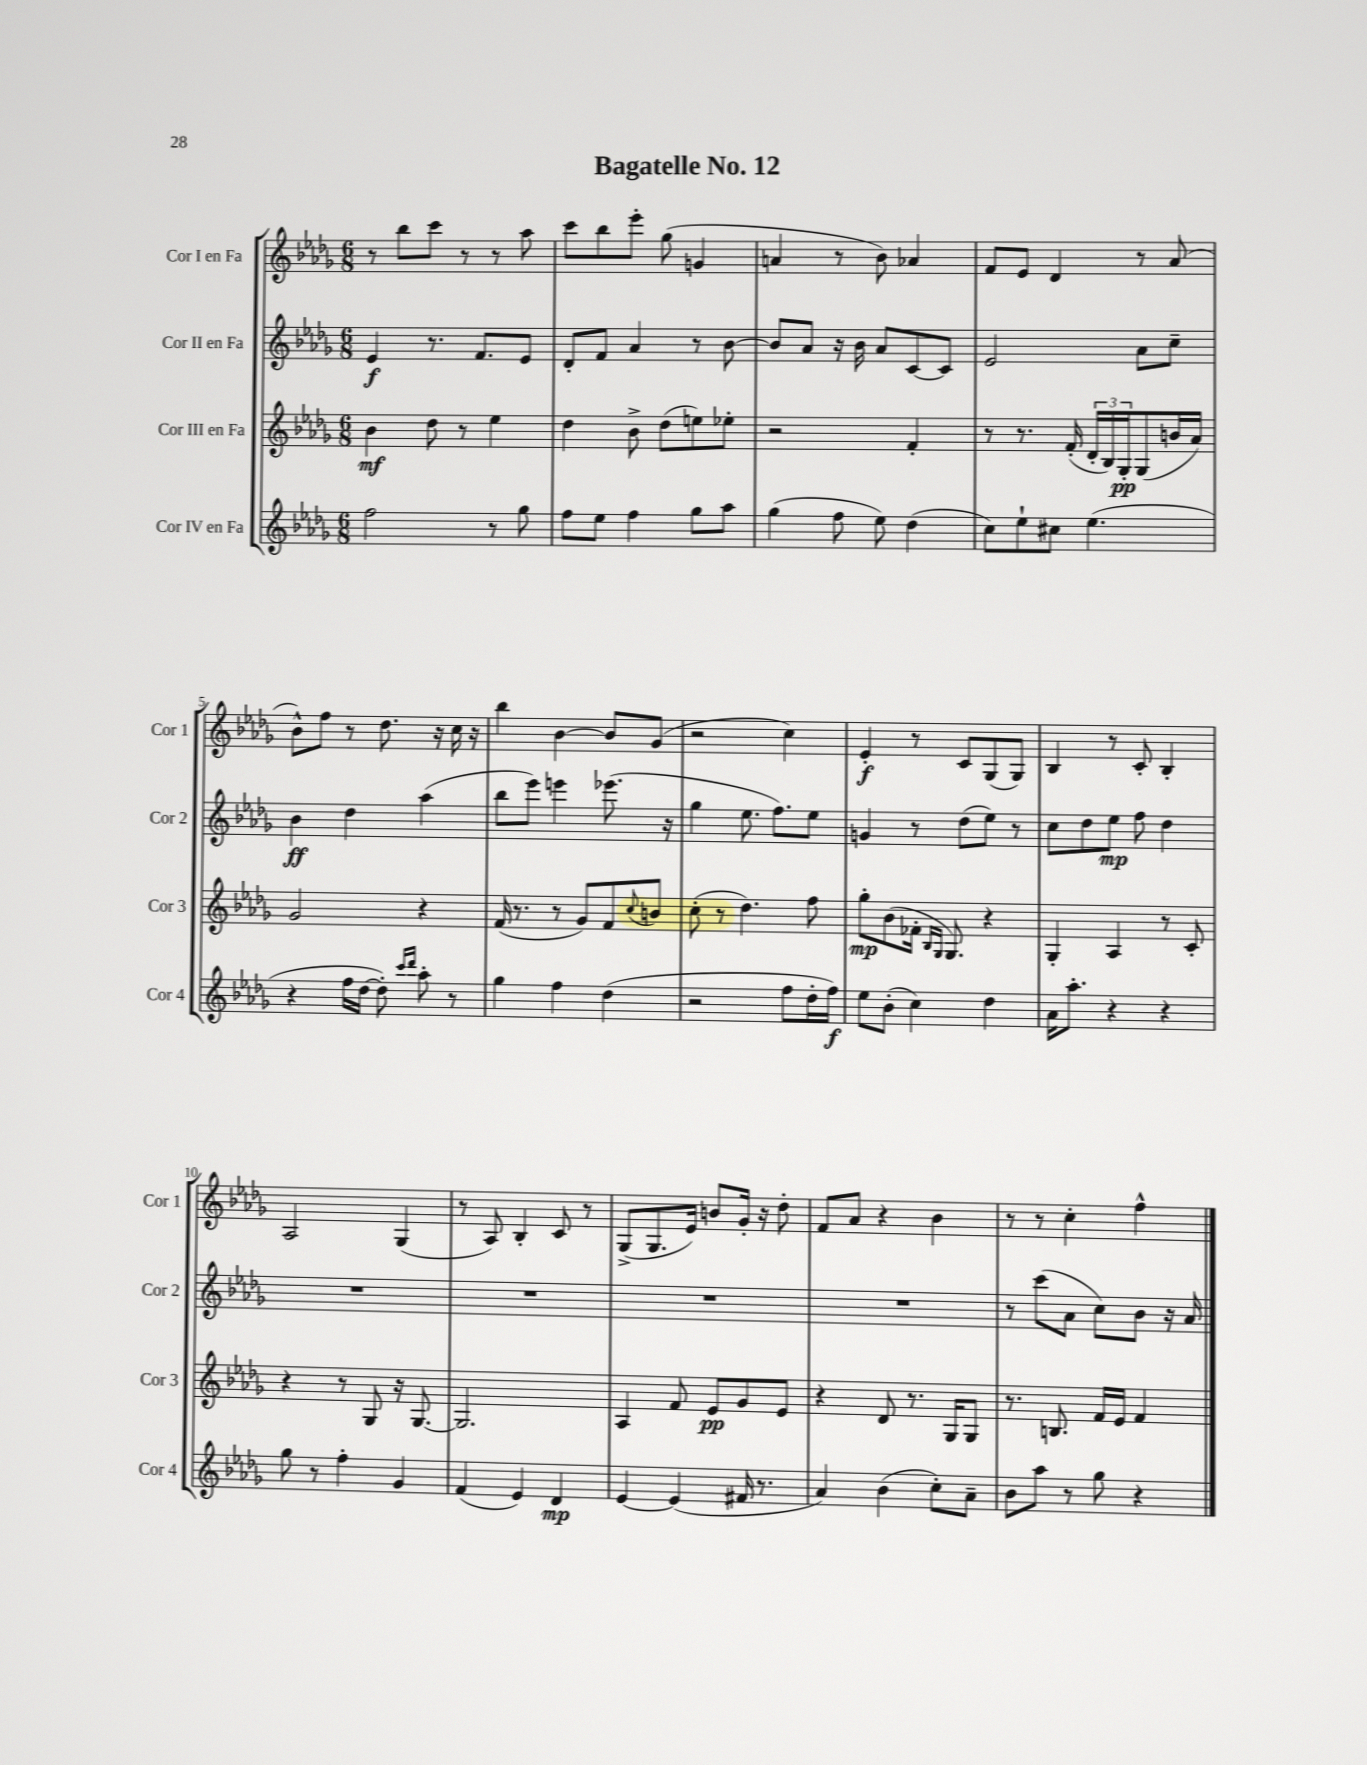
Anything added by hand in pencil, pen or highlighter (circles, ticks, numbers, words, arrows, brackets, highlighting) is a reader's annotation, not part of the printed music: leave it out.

**kern	**dynam	**kern	**dynam	**kern	**dynam	**kern	**dynam
*part4	*part4	*part3	*part3	*part2	*part2	*part1	*part1
*staff4	*staff4	*staff3	*staff3	*staff2	*staff2	*staff1	*staff1
*I"Cor IV en Fa	*	*I"Cor III en Fa	*	*I"Cor II en Fa	*	*I"Cor I en Fa	*
*I'Cor 4	*	*I'Cor 3	*	*I'Cor 2	*	*I'Cor 1	*
*clefG2	*	*clefG2	*	*clefG2	*	*clefG2	*
*k[b-e-a-d-g-]	*	*k[b-e-a-d-g-]	*	*k[b-e-a-d-g-]	*	*k[b-e-a-d-g-]	*
*M6/8	*	*M6/8	*	*M6/8	*	*M6/8	*
=1	=1	=1	=1	=1	=1	=1	=1
2ff\	.	4b-\	mf	4e-/	f	8r	.
.	.	.	.	.	.	8bb-\L	.
.	.	8dd-\	.	8.r	.	8ccc\J	.
.	.	8r	.	.	.	8r	.
.	.	.	.	8.f/L	.	.	.
8r	.	4ee-\	.	.	.	8r	.
8gg-\	.	.	.	8e-/J	.	8aa-\	.
=2	=2	=2	=2	=2	=2	=2	=2
8ff\L	.	4dd-\	.	8d-'/L	.	8ccc\L	.
8ee-\J	.	.	.	8f/J	.	8bb-\	.
4ff\	.	8b-^\	.	4a-/	.	8eee-'\J	.
.	.	(8dd-\L	.	.	.	(8gg-\	.
8gg-\L	.	8een\)	.	8r	.	4gn/	.
8aa-\J	.	8ee-X'\J	.	[8b-\	.	.	.
=3	=3	=3	=3	=3	=3	=3	=3
(4gg-\	.	2r	.	8b-/L]	.	4an/	.
.	.	.	.	8a-/J	.	.	.
8ff\	.	.	.	16r	.	8r	.
.	.	.	.	16b-\	.	.	.
8ee-\)	.	.	.	8a-/L	.	8b-\)	.
(4dd-\	.	4f'/	.	[8c/	.	4a-X/	.
.	.	.	.	8c/J]	.	.	.
=4	=4	=4	=4	=4	=4	=4	=4
8cc\L)	.	8r	.	2e-/	.	8f/L	.
8ee-`\	.	8.r	.	.	.	8e-/J	.
8cc#X\J	.	.	.	.	.	4d-/	.
.	.	(16f'/	.	.	.	.	.
(4.ee-\	.	24d-'/LL	.	.	.	.	.
.	.	24B-/)	.	.	.	.	.
.	.	24G-'/J	pp	.	.	.	.
.	.	(8G-/	.	8a-\L	.	8r	.
.	.	16bn/L	.	8cc~\J	.	(8a-/	.
.	.	16a-/JJ)	.	.	.	.	.
!!LO:LB:g=z
=5	=5	=5	=5	=5	=5	=5	=5
4r	.	2g-/	.	4b-\	ff	8b-^^\L)	.
.	.	.	.	.	.	8ff\J	.
16ff\LL	.	.	.	4dd-\	.	8r	.
[16dd-\JJ	.	.	.	.	.	.	.
8dd-'\])	.	.	.	.	.	8.dd-\	.
16qqccc/LL	.	.	.	.	.	.	.
16qqddd-/JJ	.	.	.	.	.	.	.
8aa-'\	.	4r	.	(4aa-\	.	.	.
.	.	.	.	.	.	16r	.
8r	.	.	.	.	.	16cc\	.
.	.	.	.	.	.	16r	.
=6	=6	=6	=6	=6	=6	=6	=6
4gg-\	.	(16f/	.	8bb-\L	.	4bb-\	.
.	.	8.r	.	.	.	.	.
.	.	.	.	8eee-\J)	.	.	.
4ff\	.	8r	.	4eeen\	.	[4b-\	.
.	.	8g-/L)	.	.	.	.	.
(4dd-\	.	8f/	.	(8.eee-X\	.	8b-/L]	.
.	.	8qqcc/	.	.	.	.	.
.	.	8bn/J	.	.	.	(8g-/J	.
.	.	.	.	16r	.	.	.
=7	=7	=7	=7	=7	=7	=7	=7
2r	.	(8cc'\	.	4gg-\	.	2r	.
.	.	8r	.	.	.	.	.
.	.	4.dd-\)	.	8.ee-\	.	.	.
.	.	.	.	8.ff\L)	.	.	.
8ff\L	.	.	.	.	.	4cc\)	.
16dd-'\L	.	8ff\	.	8ee-\J	.	.	.
16ff\JJ)	f	.	.	.	.	.	.
=8	=8	=8	=8	=8	=8	=8	=8
8ee-\L	.	8gg-'\L	mp	4gn/	.	4e-'/	f
(8b-'\J	.	(8b-\	.	.	.	.	.
4cc\)	.	16f-X'\Jk	.	8r	.	8r	.
.	.	16qqB-/LL	.	.	.	.	.
.	.	16qqG-/JJ	.	.	.	.	.
.	.	8.G-/)	.	.	.	.	.
.	.	.	.	(8dd-\L	.	8c/L	.
4dd-\	.	4r	.	8ee-\J)	.	(8G-/	.
.	.	.	.	8r	.	8G-/J)	.
=9	=9	=9	=9	=9	=9	=9	=9
16a-\KL	.	4G-'/	.	8cc\L	.	4B-/	.
8.aa-'\J	.	.	.	.	.	.	.
.	.	.	.	8dd-\	.	.	.
4r	.	4A-/	.	8ee-\J	mp	8r	.
.	.	.	.	8ff\	.	8c'/	.
4r	.	8r	.	4dd-\	.	4B-'/	.
.	.	8c'/	.	.	.	.	.
!!LO:LB:g=z
=10	=10	=10	=10	=10	=10	=10	=10
8gg-\	.	4r	.	2.r	.	2A-/	.
8r	.	.	.	.	.	.	.
4ff'\	.	8r	.	.	.	.	.
.	.	8G-/	.	.	.	.	.
4g-/	.	16r	.	.	.	(4G-/	.
.	.	[8.G-/	.	.	.	.	.
=11	=11	=11	=11	=11	=11	=11	=11
(4f/	.	2.G-/]	.	2.r	.	8r	.
.	.	.	.	.	.	8A-/)	.
4e-/)	.	.	.	.	.	4B-'/	.
4d-/	mp	.	.	.	.	8c/	.
.	.	.	.	.	.	8r	.
=12	=12	=12	=12	=12	=12	=12	=12
[4e-/	.	4A-/	.	2.r	.	(8G-^/L	.
.	.	.	.	.	.	8.G-/	.
(4e-/]	.	8f/	.	.	.	.	.
.	.	.	.	.	.	16e-/Jk)	.
.	.	8e-/L	pp	.	.	8bn/L	.
16f#X/	.	8g-/	.	.	.	16g-'/Jk	.
8.r	.	.	.	.	.	16r	.
.	.	8e-/J	.	.	.	8dd-'\	.
=13	=13	=13	=13	=13	=13	=13	=13
4a-/)	.	4r	.	2.r	.	8f/L	.
.	.	.	.	.	.	8a-/J	.
(4b-\	.	8d-/	.	.	.	4r	.
.	.	8.r	.	.	.	.	.
8cc'\L)	.	.	.	.	.	4b-\	.
.	.	16G-/KL	.	.	.	.	.
8a-~\J	.	8G-/J	.	.	.	.	.
=14	=14	=14	=14	=14	=14	=14	=14
8b-\L	.	8.r	.	8r	.	8r	.
8aa-\J	.	.	.	(8ccc\L	.	8r	.
.	.	8.Bn/	.	.	.	.	.
8r	.	.	.	8a-\J	.	4cc'\	.
8gg-\	.	16f/LL	.	8cc\L)	.	.	.
.	.	16e-/JJ	.	.	.	.	.
4r	.	4f/	.	8b-\J	.	4ff^^\	.
.	.	.	.	16r	.	.	.
.	.	.	.	16a-/	.	.	.
==	==	==	==	==	==	==	==
*-	*-	*-	*-	*-	*-	*-	*-
